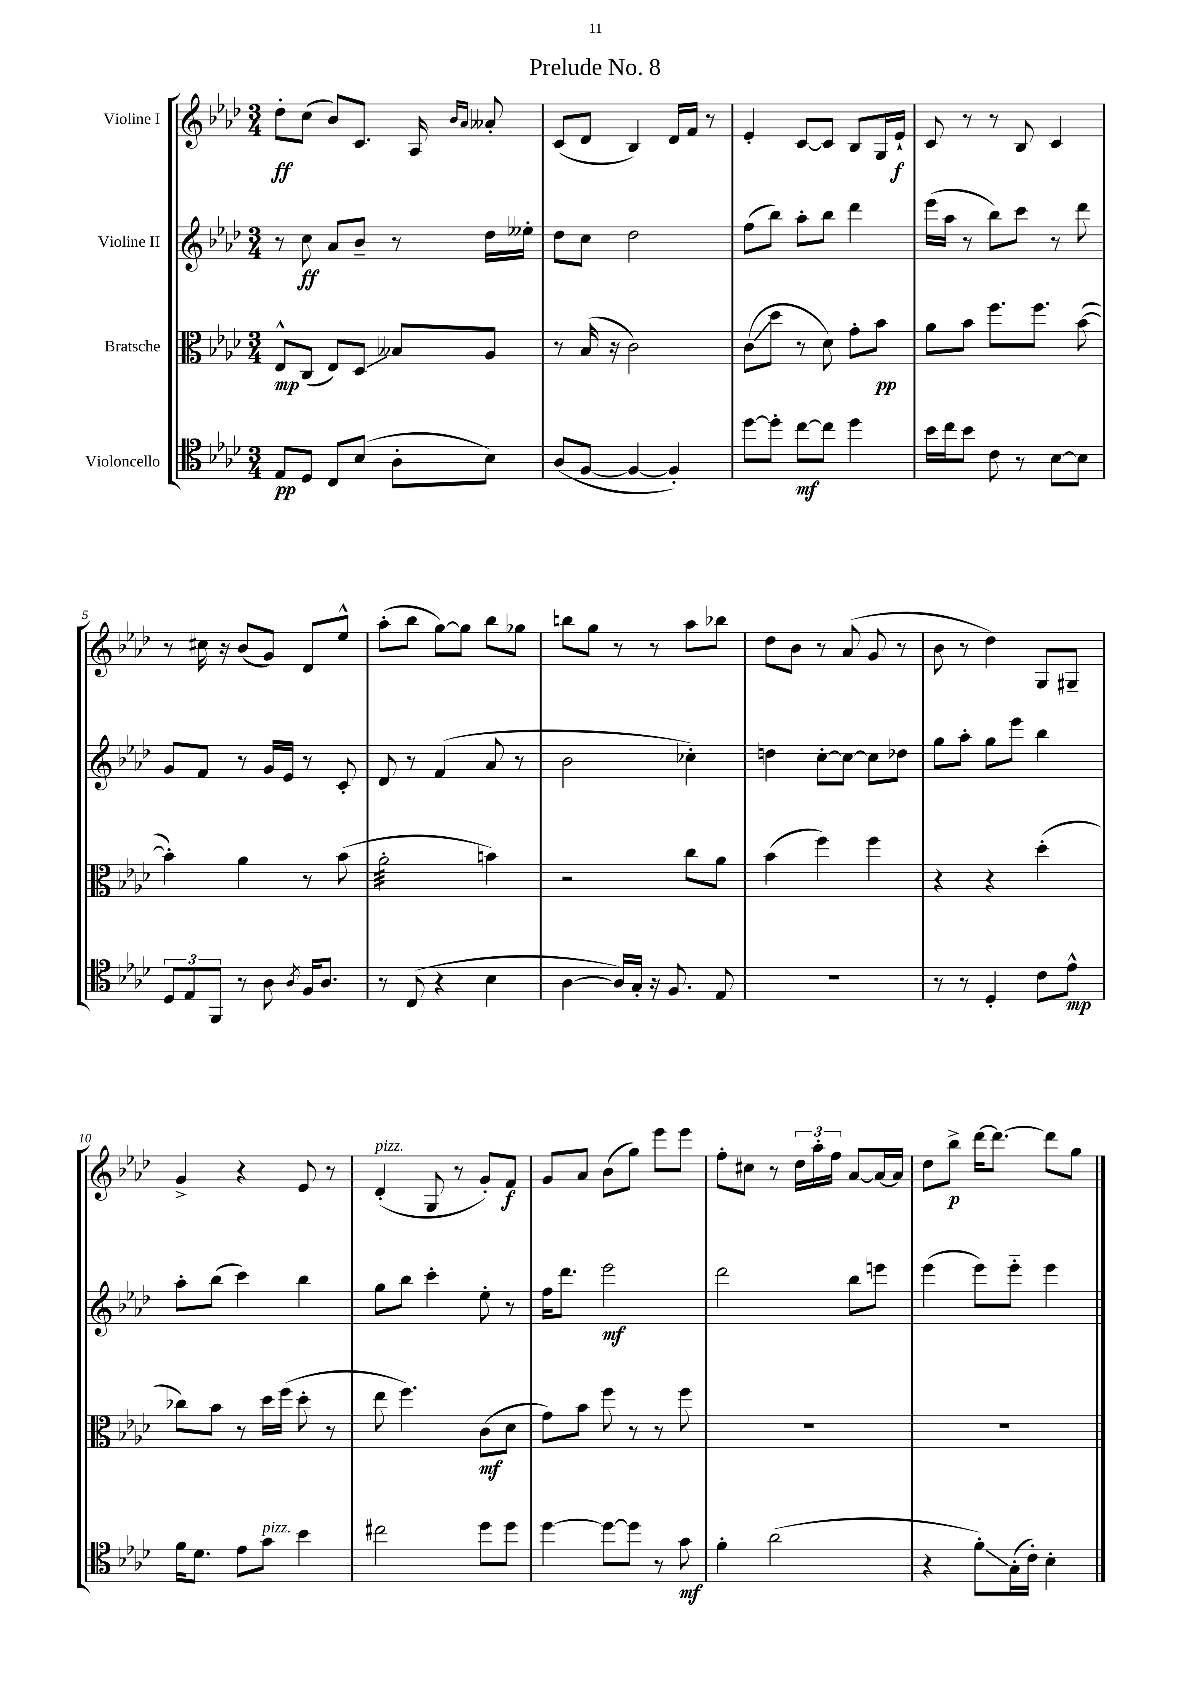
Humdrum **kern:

**kern	**kern	**kern	**kern
*staff4	*staff3	*staff2	*staff1
*clefC4	*clefC3	*clefG2	*clefG2
*k[b-e-a-d-]	*k[b-e-a-d-]	*k[b-e-a-d-]	*k[b-e-a-d-]
*M3/4	*M3/4	*M3/4	*M3/4
8E-	8E-^^	8r	8dd-'
8D-	(8C	8cc	(8cc
8C	8E-)	8a-	8b-)
(8B-	8D-	8b-~	8.c
8A-'	8B--	8r	.
.	.	.	16A-
.	.	.	16qqb-
.	.	.	16qqa-
8B-)	8A-	16dd-	8a--'
.	.	16ee--'	.
=	=	=	=
(8A-	8r	8dd-	(8c
[8F	(16B-	8cc	8d-
.	16r	.	.
4F_	2c)	2dd-	4B-)
4F'])	.	.	16d-
.	.	.	16f
.	.	.	8r
=	=	=	=
[8dd-	(8c	(8ff	4e-'
8dd-']	8dd-	8bb-)	.
[8cc	8r	8aa-'	[8c
8cc]	8d-)	8bb-	8c]
4dd-	8g'	4ddd-	8B-
.	8b-	.	16G
.	.	.	16e-`
=	=	=	=
16b-	8a-	(16eee-	8c
16cc	.	16aa-	.
8b-	8b-	8r	8r
8c	8.ff	8bb-)	8r
8r	.	8ccc	8B-
.	8.ff	.	.
[8B-	.	8r	4c
8B-]	([8b-	8ddd-	.
=	=	=	=
12D-	4b-'])	8g	8r
12E-	.	.	.
.	.	8f	16cc#
12FF	.	.	.
.	.	.	16r
8r	4a-	8r	(8b-
8A-	.	16g	8g)
.	.	16e-	.
8qA-	.	.	.
16F	8r	8r	8d-
8.A-	.	.	.
.	(8b-	8c'	8ee-^^
=	=	=	=
8r	2a-'	8d-	(8aa-'
(8C	.	8r	8bb-
4r	.	(4f	[8gg)
.	.	.	8gg]
4B-	4b)	8a-	8bb-
.	.	8r	8gg-
=	=	=	=
[4A-	2r	2b-	8bb
.	.	.	8gg
16A-])	.	.	8r
16G'	.	.	.
16r	.	.	8r
8.F	.	.	.
.	8cc	4cc-')	8aa-
8E-	8a-	.	8bb-
=	=	=	=
2.r	(4b-	4dd	8dd-
.	.	.	8b-
.	4ff)	[8cc'	8r
.	.	8cc_	(8a-
.	4ff	8cc]	8g
.	.	8dd-	8r
=	=	=	=
8r	4r	8gg	8b-
8r	.	8aa-'	8r
4D-'	4r	8gg	4dd-)
.	.	8eee-	.
8c	(4dd-'	4bb-	8G
8e-^^	.	.	8G#~
=	=	=	=
16f	8cc-)	8aa-'	4g^
8.d-	.	.	.
.	8b-	(8bb-	.
8e-	8r	4ccc)	4r
8g	16dd-	.	.
.	(16ff	.	.
4b-	8dd-'	4bb-	8e-
.	8r	.	8r
=	=	=	=
2cc#	8ee-	8gg	(4d-'
.	4.ff)	8bb-	.
.	.	4ccc'	8G
.	.	.	8r
8dd-	(8c	8ee-'	8g')
8dd-	8d-	8r	8f
=	=	=	=
[4dd-	8g)	16ff	8g
.	.	8.ddd-	.
.	8b-	.	8a-
8dd-_	8ff	2eee-	(8b-
8dd-]	8r	.	8gg)
8r	8r	.	8eee-
8g	8ff	.	8eee-
=	=	=	=
4f'	2.r	2ddd-	8ff'
.	.	.	8cc#
(2a-	.	.	8r
.	.	.	24dd-
.	.	.	24aa-'
.	.	.	24ff
.	.	8bb-	[8a-
.	.	8eee	16a-_
.	.	.	16a-]
=	=	=	=
4r	2.r	(4eee-	8dd-
.	.	.	8bb-^
8f')	.	8eee-)	[16ddd-
.	.	.	8.ddd-_
(16G'	.	8eee-'~	.
16c')	.	.	.
4B-'	.	4eee-	8ddd-]
.	.	.	8gg
==	==	==	==
*-	*-	*-	*-
